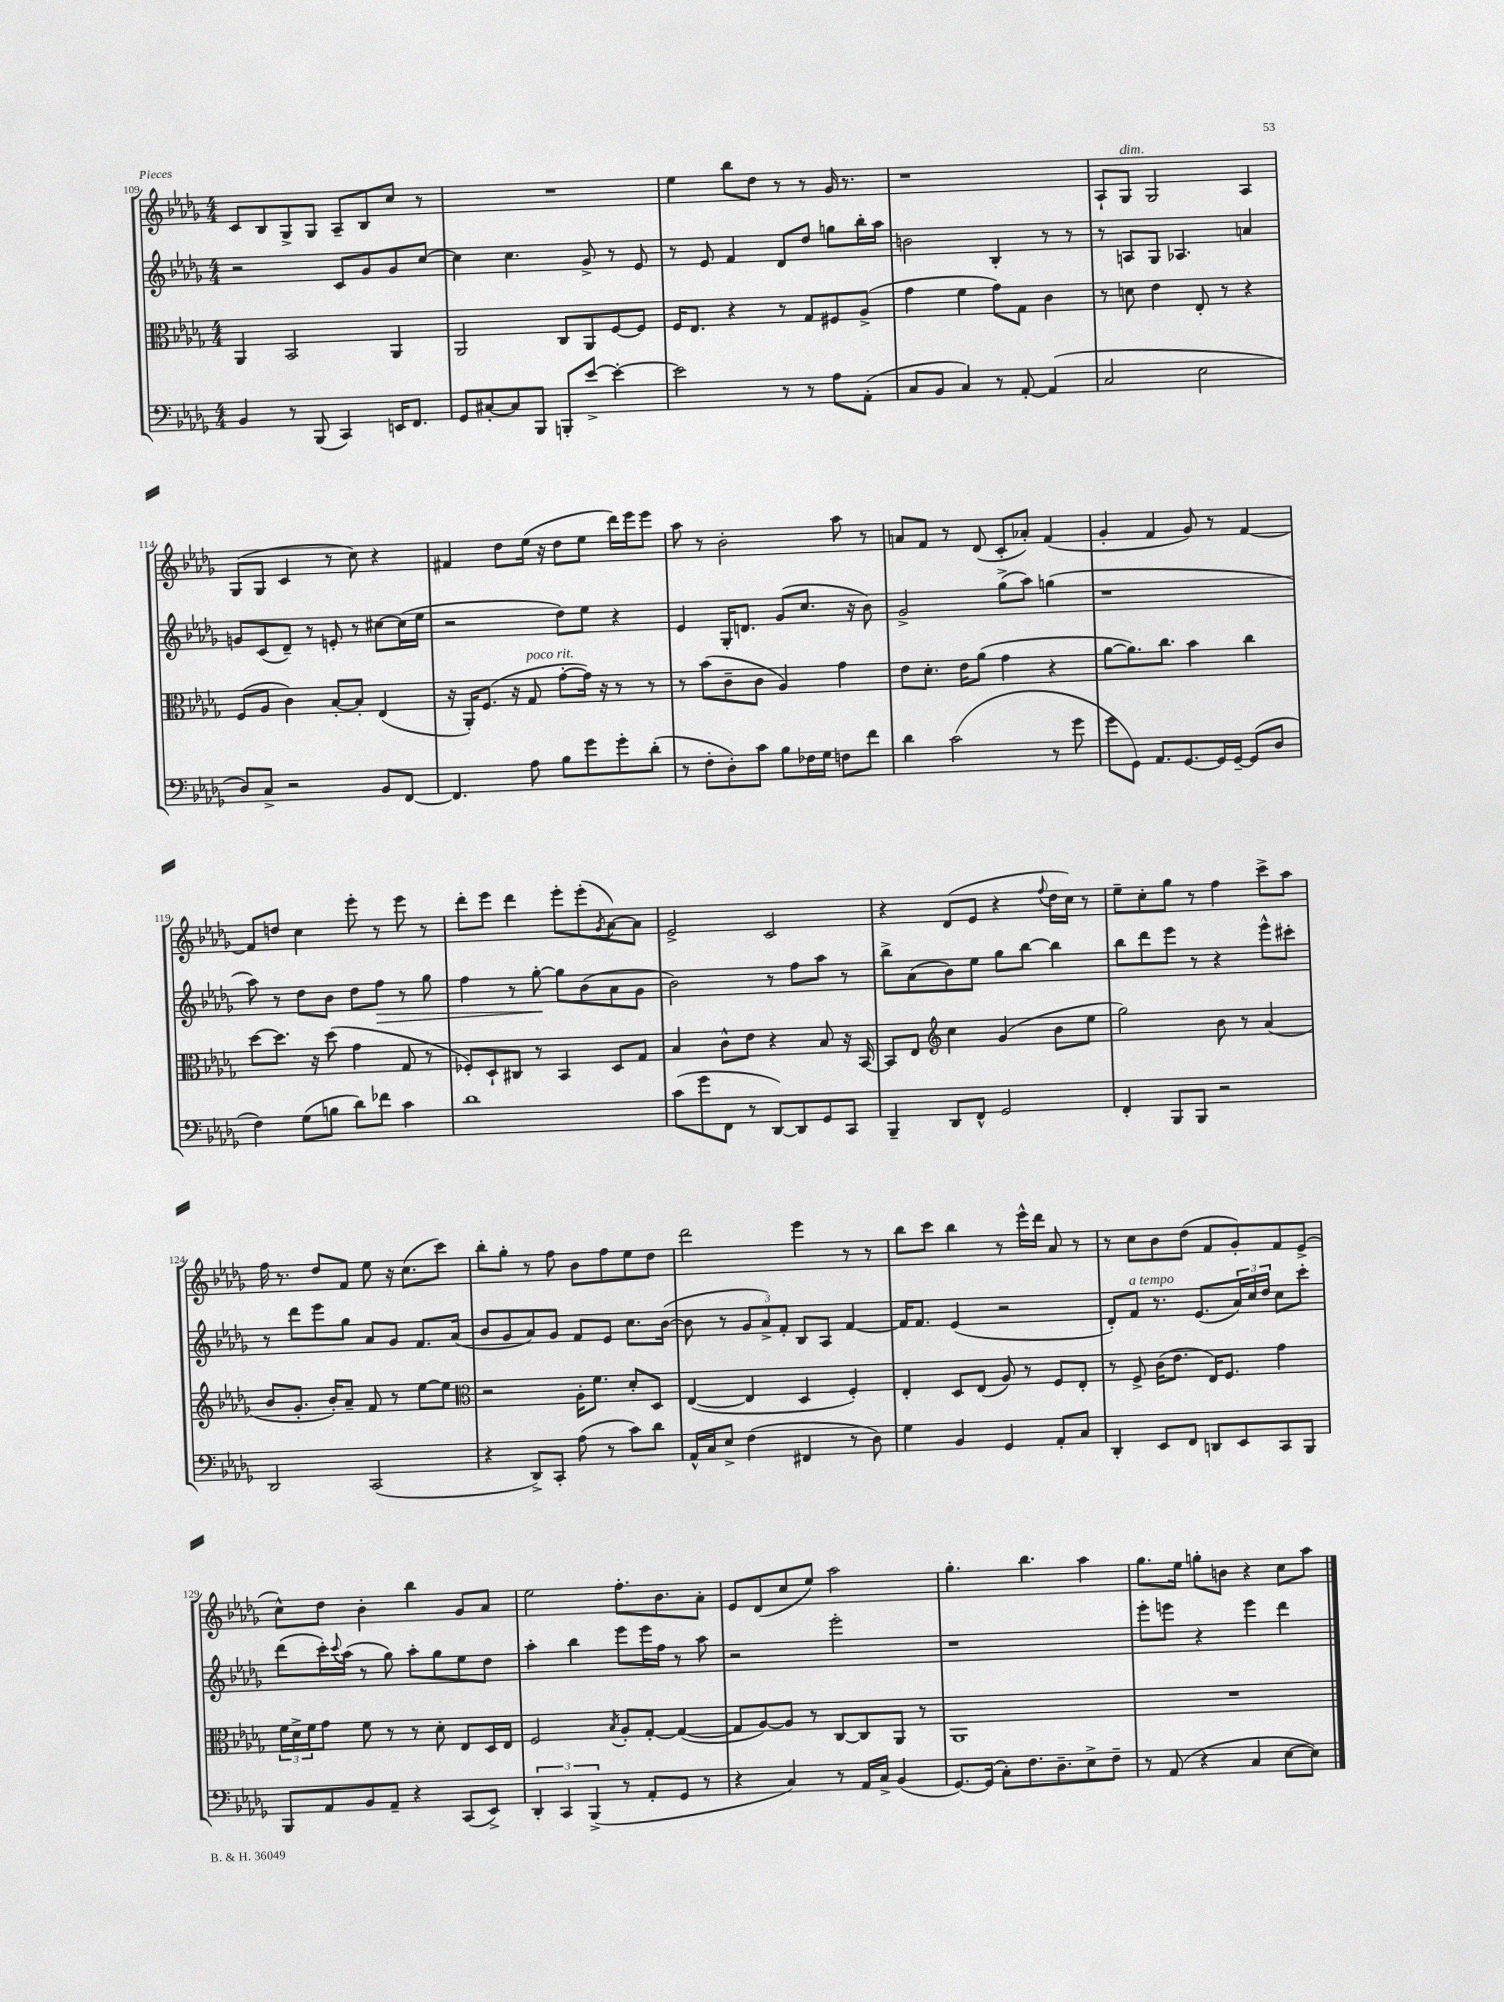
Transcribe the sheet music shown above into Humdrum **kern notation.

**kern	**kern	**kern	**dynam	**kern
*part4	*part3	*part2	*part2	*part1
*staff4	*staff3	*staff2	*staff2	*staff1
*clefF4	*clefC3	*clefG2	*	*clefG2
*k[b-e-a-d-g-]	*k[b-e-a-d-g-]	*k[b-e-a-d-g-]	*	*k[b-e-a-d-g-]
*M4/4	*M4/4	*M4/4	*	*M4/4
=109	=109	=109	=109	=109
4BB-/	4AA-/	2r	.	8c/L
.	.	.	.	8B-/
8r	2BB-/	.	.	8G-^/
(8BBB-/	.	.	.	8G-/J
4CC/)	.	8c/L	.	8A-~/L
.	.	8g-/	.	8B-/
16EEn/KL	4AA-/	8g-/	.	8cc/J
8.FF/J	.	.	.	.
.	.	[8cc/J	.	8r
=110	=110	=110	=110	=110
8GG-/L	2AA-/	4cc\]	.	1r
[8C#X'/	.	.	.	.
8C#/]	.	4.cc\	.	.
8BBB-/J	.	.	.	.
8BBBn'/L	8C/L	.	.	.
[8e-^/J	8AA-/	8g-^/	.	.
4e-'\_	[8F/	8r	.	.
.	8F/J]	8e-/	.	.
=111	=111	=111	=111	=111
2e-\]	16F/KL	8r	.	4ee-\
.	8.E-/J	.	.	.
.	.	8e-/	.	.
.	4r	4f/	.	8bb-\L
.	.	.	.	8dd-\J
8r	8r	8d-/L	.	8r
8r	8G-/L	8dd-/J	.	8r
8A-\L	8F#X/	8ggn\L	.	16g-/
.	.	.	.	8.r
(8AA-'\J	(8A-^/J	16bb-'\L	.	.
.	.	16aa-\JJ	.	.
=112	=112	=112	=112	=112
8C/L	4g-\	2bn\	.	1r
8BB-/J	.	.	.	.
4C/)	4f\	.	.	.
8r	8g-\L)	4B-'/	.	.
[8AA-'/	8G-\J	.	.	.
(4AA-/]	4c\	8r	.	.
.	.	8r	.	.
=113	=113	=113	=113	=113
2C/	8r	8r	.	8A-`/L
!	!	!	!	!LO:TX:a:i:t=dim.
.	8dn\	8An/L	.	8G-/J
.	4e-\	8G-/J	.	2G-/
.	.	4.A-X/	.	.
2E-\	8E-'/	.	.	.
.	8r	.	.	.
.	4r	4an/	.	4A-/
!!LO:LB:g=z
=114	=114	=114	=114	=114
8D-/L)	(8F/L	8gn/L	.	(8G-/L
8C^/J	8A-/J	(8c/	.	8G-/J
2r	4c\)	8d-~/J)	.	4c/
.	.	8r	.	.
.	[8B-'/L	8en'/	.	8r
.	8B-'/J]	8r	.	8cc\)
8BB-/L	(4E-/	[8cc#X\L	.	4r
[8FF/J	.	(16cc#\L]	.	.
.	.	16ee-\JJ	.	.
=115	=115	=115	=115	=115
4.FF/]	16r	2r	.	4f#X/
.	16AA-'/KL)	.	.	.
.	(8.F/J	.	.	.
.	.	.	.	8dd-\L
.	16r	.	.	.
!	!LO:TX:a:i:t=poco rit.	!	!	!
8A-\	8G-/	.	.	(16ee-\Jk
.	.	.	.	16r
8B-\L	[8g-'\L	8dd-\L)	.	8dd-\L
8g-\	16g-\Jk])	8ee-\J	.	8ee-\J
.	16r	.	.	.
8g-'\	8r	4r	.	16ddd-\LL)
.	.	.	.	16eee-\J
(8d-'\J	8r	.	.	8eee-\J
=116	=116	=116	=116	=116
8r	8r	4e-/	.	8aa-\
8F'\L	(8b-\L	.	.	8r
8D-'\)	8c~\	16G-'/KL	.	2b-'\
.	.	8.dn/J	.	.
8c\J	8c\J	.	.	.
8B-\L	4A-/)	(8g-/L	.	.
16F-X\L	.	8.cc/J	.	.
16G-\JJ	.	.	.	.
8Fn\L	4g-\	.	.	8aa-\
.	.	16r	.	.
8f\J	.	8b-\)	.	8r
=117	=117	=117	=117	=117
4d-\	8e-\L	2g-^/	.	8an/L
.	8.d-'\J	.	.	8f/J
(2c\	.	.	.	8r
.	16e-\KL	.	.	.
.	(8a-\J	.	.	(8d-/
.	4g-\	(8gg-^\L	.	8c'/L
.	.	8aa-\J)	.	8a-X'/J)
8r	4r	(4ggn\	.	(4f/
8g-\	.	.	.	.
=118	=118	=118	=118	=118
8g-\L	[8a-\L	1r	.	4g-'/
8GG-\J)	8.a-\])	.	.	.
8.AA-/L	.	.	.	4f/
.	8.cc\J	.	.	.
[8.GG-/	.	.	.	.
.	4b-\	.	.	8g-/)
16GG-/L]	.	.	.	8r
[16GG-~/JJ	.	.	.	.
(8GG-/L]	4cc\	.	.	[4f/
8D-/J	.	.	.	.
!!LO:LB:g=z
=119	=119	=119	=119	=119
4F\)	[8dd-\L	8aa-\)	.	8f/L]
.	8.dd-\J]	8r	.	8ddn/J
(8G-\L	.	8dd-\L	.	4cc\
.	16r	.	.	.
8Bn\J	(8dd-\	8b-\J	.	.
8d-\L)	4g-\	8dd-\L	.	8eee-'\
!	!	!	!LO:HP:b	!
8f-X\J	.	8ff\J	>	8r
4c\	8G-/	8r	.	8eee-\
.	8r	8gg-\	.	8r
=120	=120	=120	=120	=120
1d-	8F-X'/L)	4ff\	.	8ddd-'\L
.	8D-`/	.	.	8eee-\J
.	8C#X/J	8r	.	4ddd-\
.	8r	[8gg-'\	.	.
.	4BB-/	8gg-\L]	]	8eee-'\L
.	.	(8b-\	.	(8eee-'\
.	.	.	.	8qg-/
.	8D-/L	8a-\	.	[8a-\)
.	8G-/J	8g-\J	.	8a-\J]
=121	=121	=121	=121	=121
(8c\L	4B-/	2b-\)	.	2e-^/
8g-\	.	.	.	.
8FF\J	8c^^\L	.	.	.
8r	8e-\J	.	.	.
[8DD-/L)	4r	8r	.	2c/
8DD-/]	.	8ff\L	.	.
8GG-/	8B-/	8aa-\J	.	.
8CC/J	16r	8r	.	.
.	[16BB-/	.	.	.
=122	=122	=122	=122	=122
4BBB-~/	8BB-/L]	8bb-^\L	.	4r
.	8E-/J	(8a-\	.	.
*	*clefG2	*	*	*
8DD-/L	4cc\	8b-\)	.	(8d-/L
8FF^^/J	.	8ee-\J	.	8e-/J
2GG-/	(4g-/	8gg-\L	.	4r
.	.	[8bb-\J	.	.
.	.	.	.	8qqff/
.	8b-\L	4bb-\]	.	16dd-\LL
.	.	.	.	16cc\JJ)
.	8ee-\J	.	.	8r
=123	=123	=123	=123	=123
4FF'/	2gg-\)	8bb-\L	.	8ee-~\L
.	.	8ddd-\	.	8cc'\
8BBB-/L	.	8eee-\J	.	8gg-\J
8BBB-/J	.	8r	.	8r
2r	8b-\	4r	.	4ff\
.	8r	.	.	.
.	(4a-/	8eee-^^\L	.	8ccc^\L
.	.	8ccc#X'\J	.	8aa-\J
!!LO:LB:g=z
=124	=124	=124	=124	=124
2DD-/	8b-/L	8r	.	16ff\
.	.	.	.	8.r
.	8.g-'/J	8ddd-\L	.	.
.	.	8eee-\	.	8dd-/L
.	16b-'/KL)	.	.	.
.	8a-~/J	8gg-\J	.	8f/J
(2CC/	8f/	8a-/L	.	8ee-\
.	8r	8g-/J	.	16r
.	.	.	.	(8.cc\L
.	[8ee-\L	8.f/L	.	.
.	8ee-\J]	.	.	8ccc\J)
.	.	(16a-/Jk	.	.
=125	=125	=125	=125	=125
*	*clefC3	*	*	*
4r	2r	8b-/L	.	8bb-'\L
.	.	8g-/	.	8gg-'\J
8DD-^/L)	.	8a-/)	.	8r
8CC'/J	.	8g-/J	.	8ff\
(8A-\	16A-'\KL	8f/L	.	8b-\L
.	8.f\J	.	.	.
8r	.	8e-/J	.	8ff\
8c\L)	8d-'/L	8.cc\L	.	8ee-\
8d-\J	8D-/J	.	.	8dd-\J
.	.	([16b-\Jk	.	.
=126	=126	=126	=126	=126
16AA-^^/LL	([4E-/	8b-\]	.	2ddd-\
16C/J	.	.	.	.
8E-^/J	.	8r	.	.
(4F\	4E-/]	12g-/L	.	.
.	.	12a-^/)	.	.
.	.	12f'/J	.	.
4FF#X/	4D-/	8B-/L	.	4eee-\
.	.	8A-/J	.	.
8r	4F'/)	[4f/	.	8r
8D-\)	.	.	.	8r
=127	=127	=127	=127	=127
4G-\	4E-'/	16f/KL]	.	8bb-\L
.	.	8.f/J	.	.
.	.	.	.	8ccc\J
4BB-/	8D-/L	(4e-/	.	4bb-\
.	(8E-/J	.	.	.
4GG-/	8A-/)	2r	.	8r
.	8r	.	.	16eee-^^\LL
.	.	.	.	16ddd-\JJ
8AA-'/L	8F/L	.	.	8a-/
8C/J	8E-'/J	.	.	8r
=128	=128	=128	=128	=128
4DD-'/	8r	8d-'/L)	.	8r
!	!	!LO:TX:a:i:t=a tempo	!	!
.	8F^/	8f/J	.	8cc\L
8EE-/L	(16c\KL	8.r	.	8b-\
.	8.e-\J	.	.	.
8FF/J	.	.	.	(8dd-\J
.	.	(8.e-/L	.	.
8DDn/L	16E-/KL)	.	.	8f/L
.	8.F/J	.	.	.
8EE-/	.	24a-/L)	.	8g-'/)
.	.	24cc/	.	.
.	.	24dd-/JJ	.	.
8CC/	4g-\	8cc\L	.	8f/
8BBB-/J	.	8ccc'\J	.	(8e-^/J
!!LO:LB:g=z
=129	=129	=129	=129	=129
8BBB-/L	24f\LL	(8ddd-\L	.	8cc^^\L)
.	24d-^\	.	.	.
.	24f\J	.	.	.
8AA-/	8g-\J	16ccc'\L)	.	8dd-\J
.	.	8qqccc/	.	.
.	.	(16aa-\JJ	.	.
8BB-/	8f\	8r	.	4b-'\
8AA-~/J	8r	8gg-\)	.	.
4r	8r	8aa-'\L	.	4bb-\
.	8d-'\	8gg-\	.	.
(8CC/L	8E-/L	8ee-\	.	8g-/L
8EE-^/J)	16D-/L	8dd-\J	.	8a-/J
.	16E-/JJ	.	.	.
=130	=130	=130	=130	=130
6DD-'/	2F/	4aa-'\	.	2ee-\
6CC/	.	.	.	.
.	.	4bb-\	.	.
(6BBB-^/	.	.	.	.
.	8qB-/	.	.	.
8r	8A-'/L	8eee-\L	.	8.ff'\L
8AA-'/L	[8G-'/J	16eee-\L	.	.
.	.	16ff\JJ	.	8.b-\
8GG-/J	(4G-/_	8r	.	.
8r	.	8aa-\	.	8a-'\J
=131	=131	=131	=131	=131
4r	8G-/L]	2r	.	8e-/L
.	[8A-/)	.	.	(8d-/
4C/)	8A-/J]	.	.	8cc/
.	8r	.	.	8ee-/J)
8r	[8C/L	2eee-'\	.	2aa-\
16AA-/LL	8C/]	.	.	.
16C^/JJ	.	.	.	.
(4BB-/	8AA-/J	.	.	.
.	8r	.	.	.
=132	=132	=132	=132	=132
[8.GG-/L)	1AA-	1r	.	4.gg-'\
(16GG-/Jk]	.	.	.	.
8C'\L)	.	.	.	.
8.F\	.	.	.	4.bb-\
8.D-~\	.	.	.	.
8E-^\	.	.	.	4aa-\
8F~\J	.	.	.	.
=133	=133	=133	=133	=133
8r	1r	8eee-'\L	.	8.gg-\L
(8AA-/	.	8eeen\J	.	.
.	.	.	.	16ee-\Jk
4r	.	4r	.	8ggn'\L
.	.	.	.	8bn\J
4C/	.	4eee\	.	4r
[8E-\L	.	4ddd-\	.	8cc\L
8E-\J])	.	.	.	8aa-\J
==	==	==	==	==
*-	*-	*-	*-	*-
